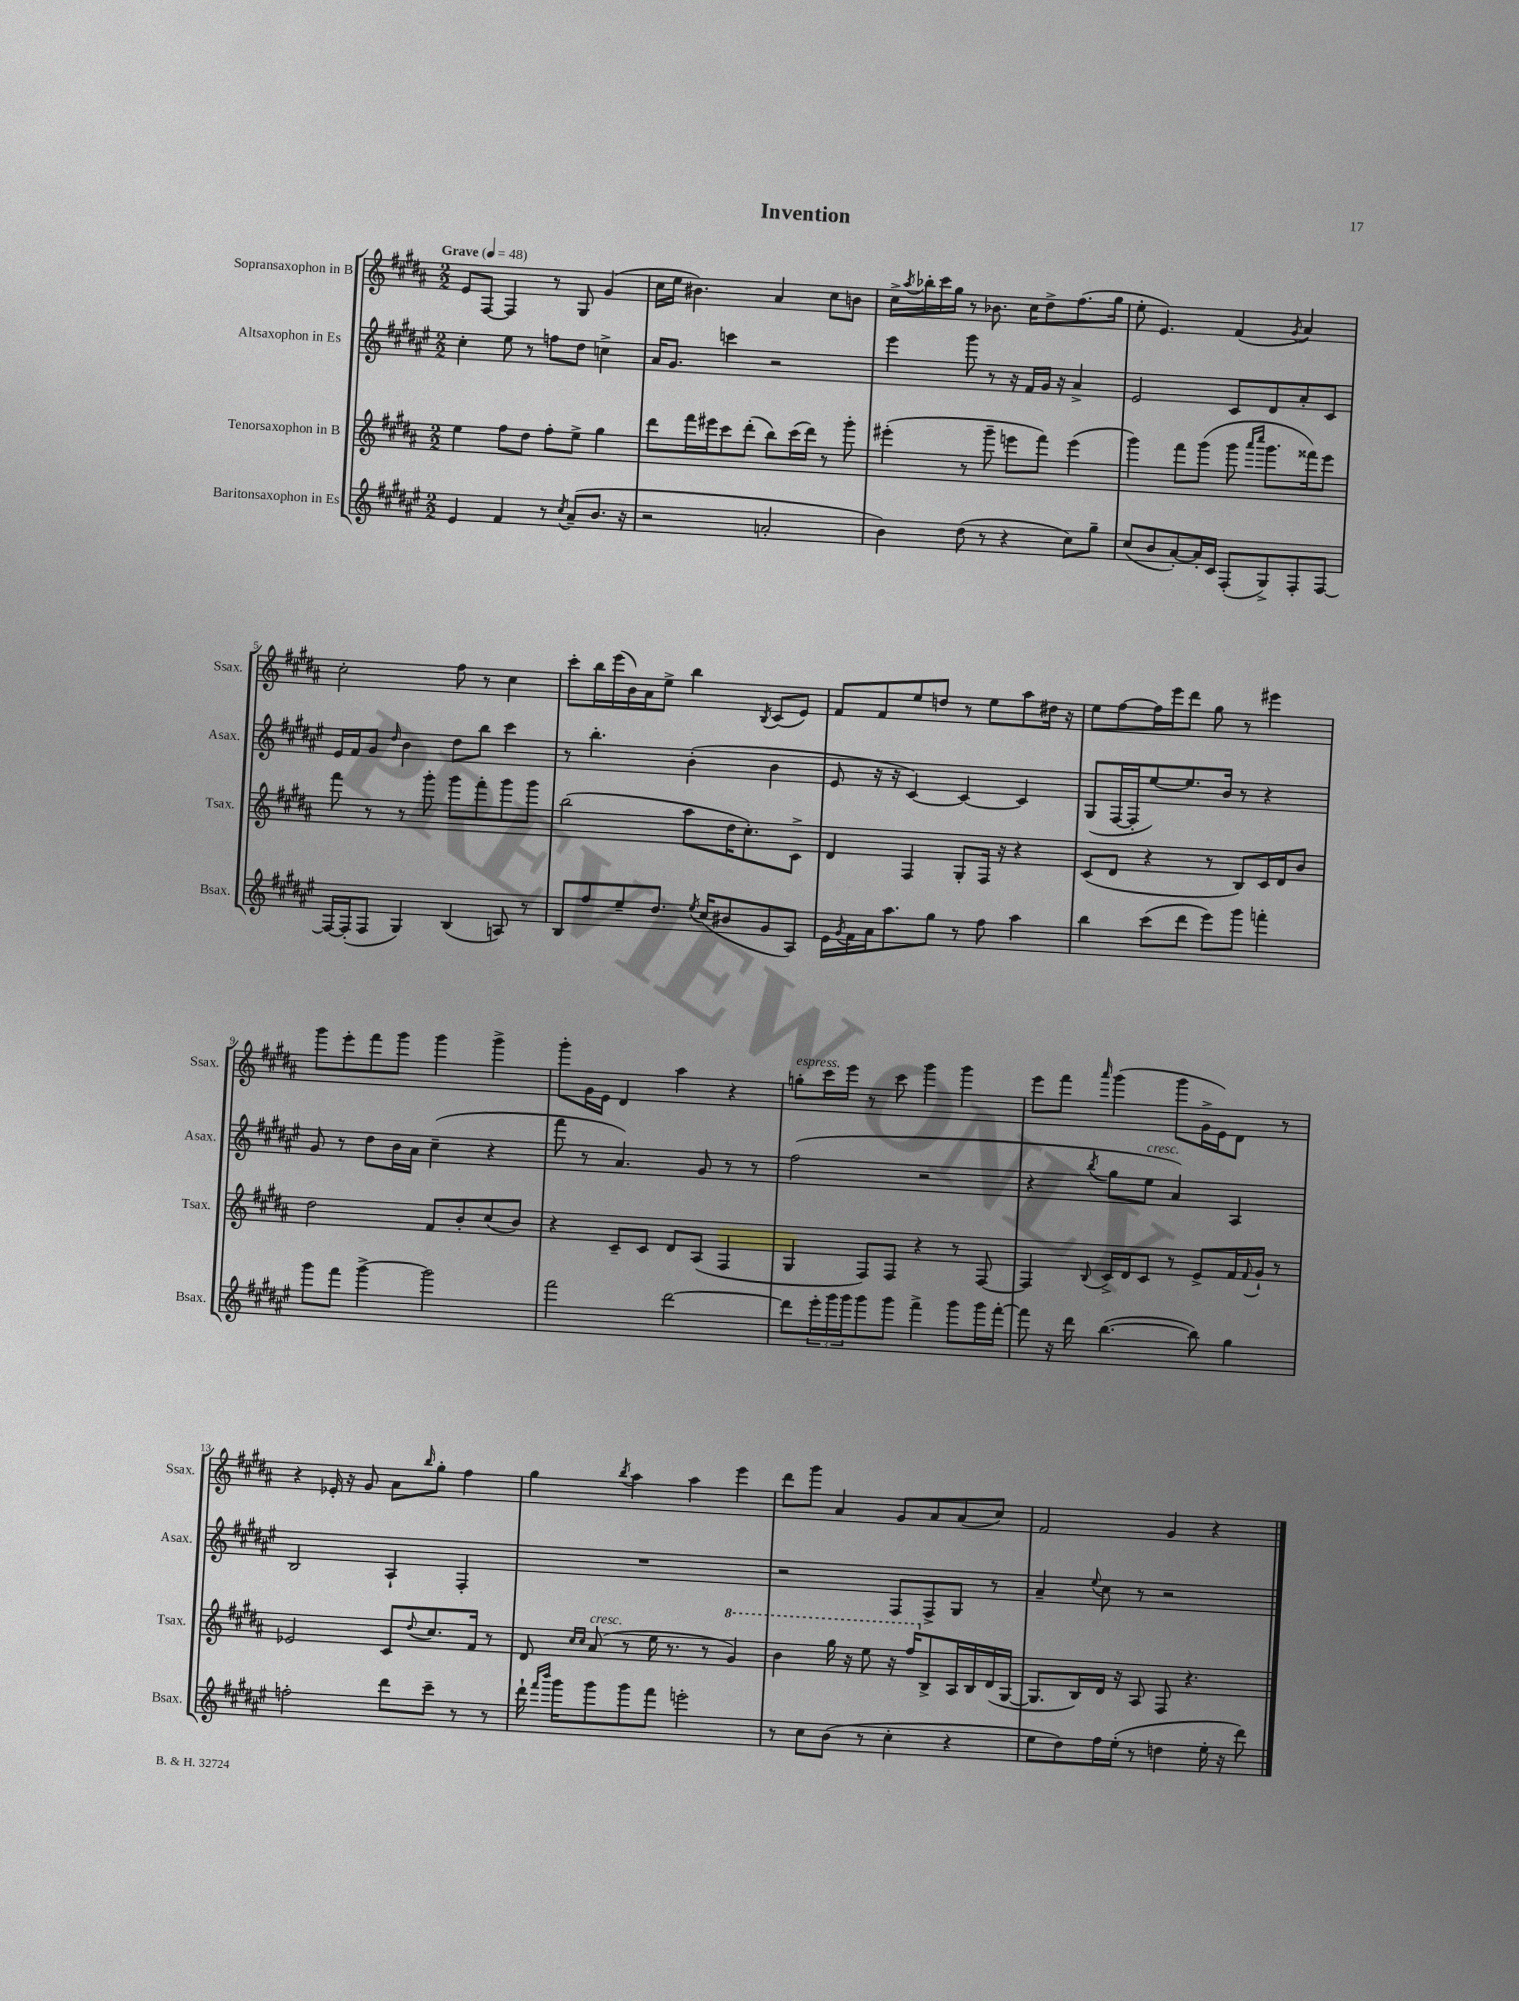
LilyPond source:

\header { title = "Invention" }
<<
\new StaffGroup <<
\new Staff = "s0" \with { instrumentName = "Sopransaxophon in B" shortInstrumentName = "Ssax." } {
    \clef treble \key b \major \numericTimeSignature \time 2/2 \tempo "Grave" 4 = 48
    e'8 fis8~ fis4 r8 gis8 gis'4( |
    cis''16 e''16 bis'4.) ais'4 cis''8 b'8 |
    cis''16-> \acciaccatura { ais''8 } bes''16-. cis'''16 gis''16 r8 bes'8. cis''16 dis''8-> fis''8.( gis''16 |
    e''8-. e'4.) fis'4( \acciaccatura { gis'8 } ais'4) |
    cis''2-. fis''8 r8 cis''4 |
    cis'''8-. b''16 e'''16( b'16) ais'16 e''8-> b''4 \acciaccatura { b8 } cis'8( e'8) |
    fis'8 fis'8 e''8 d''8 r8 e''8 ais''8 dis''16 r16 |
    e''8 fis''8~ fis''16 e'''16 dis'''8 gis''8 r8 eis'''4 |
    gis'''8 e'''8-. fis'''8 gis'''8 gis'''4 gis'''4-> |
    gis'''8-. gis'16 e'16 dis'4 ais''4 r4 |
    g''8-.^\markup { \italic "espress." } cis'''16 e'''16 r8 cis'''8 gis'''4 gis'''4 |
    e'''8 fis'''8 \grace { ais'''16 } gis'''4( gis'''8 gis'16-> e'16) dis'8 r8 |
    r4 ees'16-. r16 gis'8 ais'8 \grace { b''16 } gis''8-. fis''4 |
    gis''4 \acciaccatura { b''8 } ais''4 ais''4 e'''4 |
    dis'''8 gis'''8 ais'4 gis'8 ais'8 ais'8( cis''8) |
    fis'2 gis'4 r4 \bar "|." |
}
\new Staff = "s1" \with { instrumentName = "Altsaxophon in Es" shortInstrumentName = "Asax." } {
    \clef treble \key fis \major \numericTimeSignature \time 2/2
    cis''4-. eis''8 r8 f''8 dis''8 c''4-> |
    ais'16 gis'8. c'''4 r2 |
    eis'''4 gis'''8 r8 r16 fis'16 gis'16 r16 ais'4-> |
    eis'2 cis'8 dis'8 ais'8-. cis'8 |
    eis'16 fis'16 gis'8 \grace { dis''16 } b'4 dis''8 b''8 cis'''4 |
    r8 b''4.-. b'4-.( b'4 |
    eis'8 r16 r16 cis'4~) cis'4~ cis'4 |
    gis8( fis16~ fis16-. eis''8~) eis''8. b'16 r8 r4 |
    gis'8 r8 dis''8 b'16 ais'16 cis''4--( r4 |
    fis'''8 r8 ais'4.) gis'8 r8 r8 |
    fis''2( r2 |
    r4 \acciaccatura { b''8 } gis''8 eis''8^\markup { \italic "cresc." } ais'4) ais4 |
    b2 ais4-! fis4-. |
    R1 |
    r2 fis8 fis8-> gis8 r8 |
    ais'4-- \appoggiatura { eis''8 } cis''8 r8 r2 \bar "|." |
}
\new Staff = "s2" \with { instrumentName = "Tenorsaxophon in B" shortInstrumentName = "Tsax." } {
    \clef treble \key b \major \numericTimeSignature \time 2/2
    e''4 fis''8 dis''8 fis''8-. e''8-> gis''4 |
    dis'''8 fis'''16 eis'''16 cis'''8 dis'''8-.( b''8) cis'''16( dis'''16) r8 gis'''8-. |
    eis'''4-.( r8 gis'''8-- e'''8 fis'''8) e'''4( |
    gis'''4) fis'''8 gis'''8( gis'''8 \grace { ais'''16 cis''''16 } gis'''8. fisis'''16) e'''8 |
    fis'''8 r8 r8 gis'''8-. gis'''8 fis'''8-. gis'''8 gis'''8 |
    b''2( ais''8 dis''16 cis''8.-.) cis'8-> |
    dis'4 fis4 gis8-. fis16 r16 r4 |
    cis'8( dis'8 r4 r8 b8) cis'16 dis'16 b'8 |
    dis''2 fis'8 b'8-. cis''8( b'8) |
    r4 cis'8-- cis'8 dis'8 ais8( fis4 |
    gis4 fis8) fis8 r4 r8 fis8~ |
    fis4 \appoggiatura { b8 } cis'16-> dis'16 cis'8 r8 e'8-> fis'16 \appoggiatura { fis'8 } gis'16-! r8 |
    ees'2 cis'8 \appoggiatura { dis''8 } cis''8. fis'16 r8 |
    dis'8 \grace { cis''16 cis''16 } ais'8^\markup { \italic "cresc." }( r8 e''16 r8. r8 \ottava #1 gis''4) |
    b''4 gis'''16 r16 e'''8 r16 fis'''16 \ottava #0 b8-> ais16 b16 dis'16( gis16~ |
    gis8. b16) dis'16 r16 ais8 fis8 r4. \bar "|." |
}
\new Staff = "s3" \with { instrumentName = "Baritonsaxophon in Es" shortInstrumentName = "Bsax." } {
    \clef treble \key fis \major \numericTimeSignature \time 2/2
    eis'4 fis'4 r8 \acciaccatura { cis''8 } ais'8--( b'8. r16 |
    r2 a'2-. |
    b'4) dis''8( r8 r4 cis''8) gis''8-- |
    cis''8( b'8 ais'8~-.) ais'16-. cis'16 fis8-.( gis8->) fis8-. fis8~ |
    fis16~ fis16-.( fis8 gis4) b4( a8) r8 |
    b8 fis''8 eis''8-- dis''8. \acciaccatura { eis''8 } cis''16( bis'8 gis'8 ais8) |
    eis'16 \acciaccatura { gis'8 } fis'16 ais'16 ais''8. gis''8 r8 fis''8 ais''4 |
    b''4 cis'''8( dis'''8 eis'''8) gis'''8 f'''4-. |
    gis'''8 fis'''8 gis'''4~-> gis'''2 |
    fis'''2 dis'''2~ |
    dis'''8 \tuplet 3/2 { eis'''16-. gis'''16 gis'''16 } gis'''8 gis'''8 fis'''4-> gis'''8 gis'''16 fis'''16~-. |
    fis'''8 r16 dis'''16 b''4.~( b''8) gis''4 |
    f''2-. dis'''8 cis'''8-- r8 r8 |
    dis'''16-! \grace { fis'''16 b'''16 } gis'''16 gis'''8 gis'''8 fis'''8 e'''2-. |
    r8 cis''8 b'8( r8 cis''4-. r4 |
    eis''8 dis''8) fis''16 eis''16-.( r8 d''4 eis''16-. r16 dis'''8) \bar "|." |
}
>>
>>
